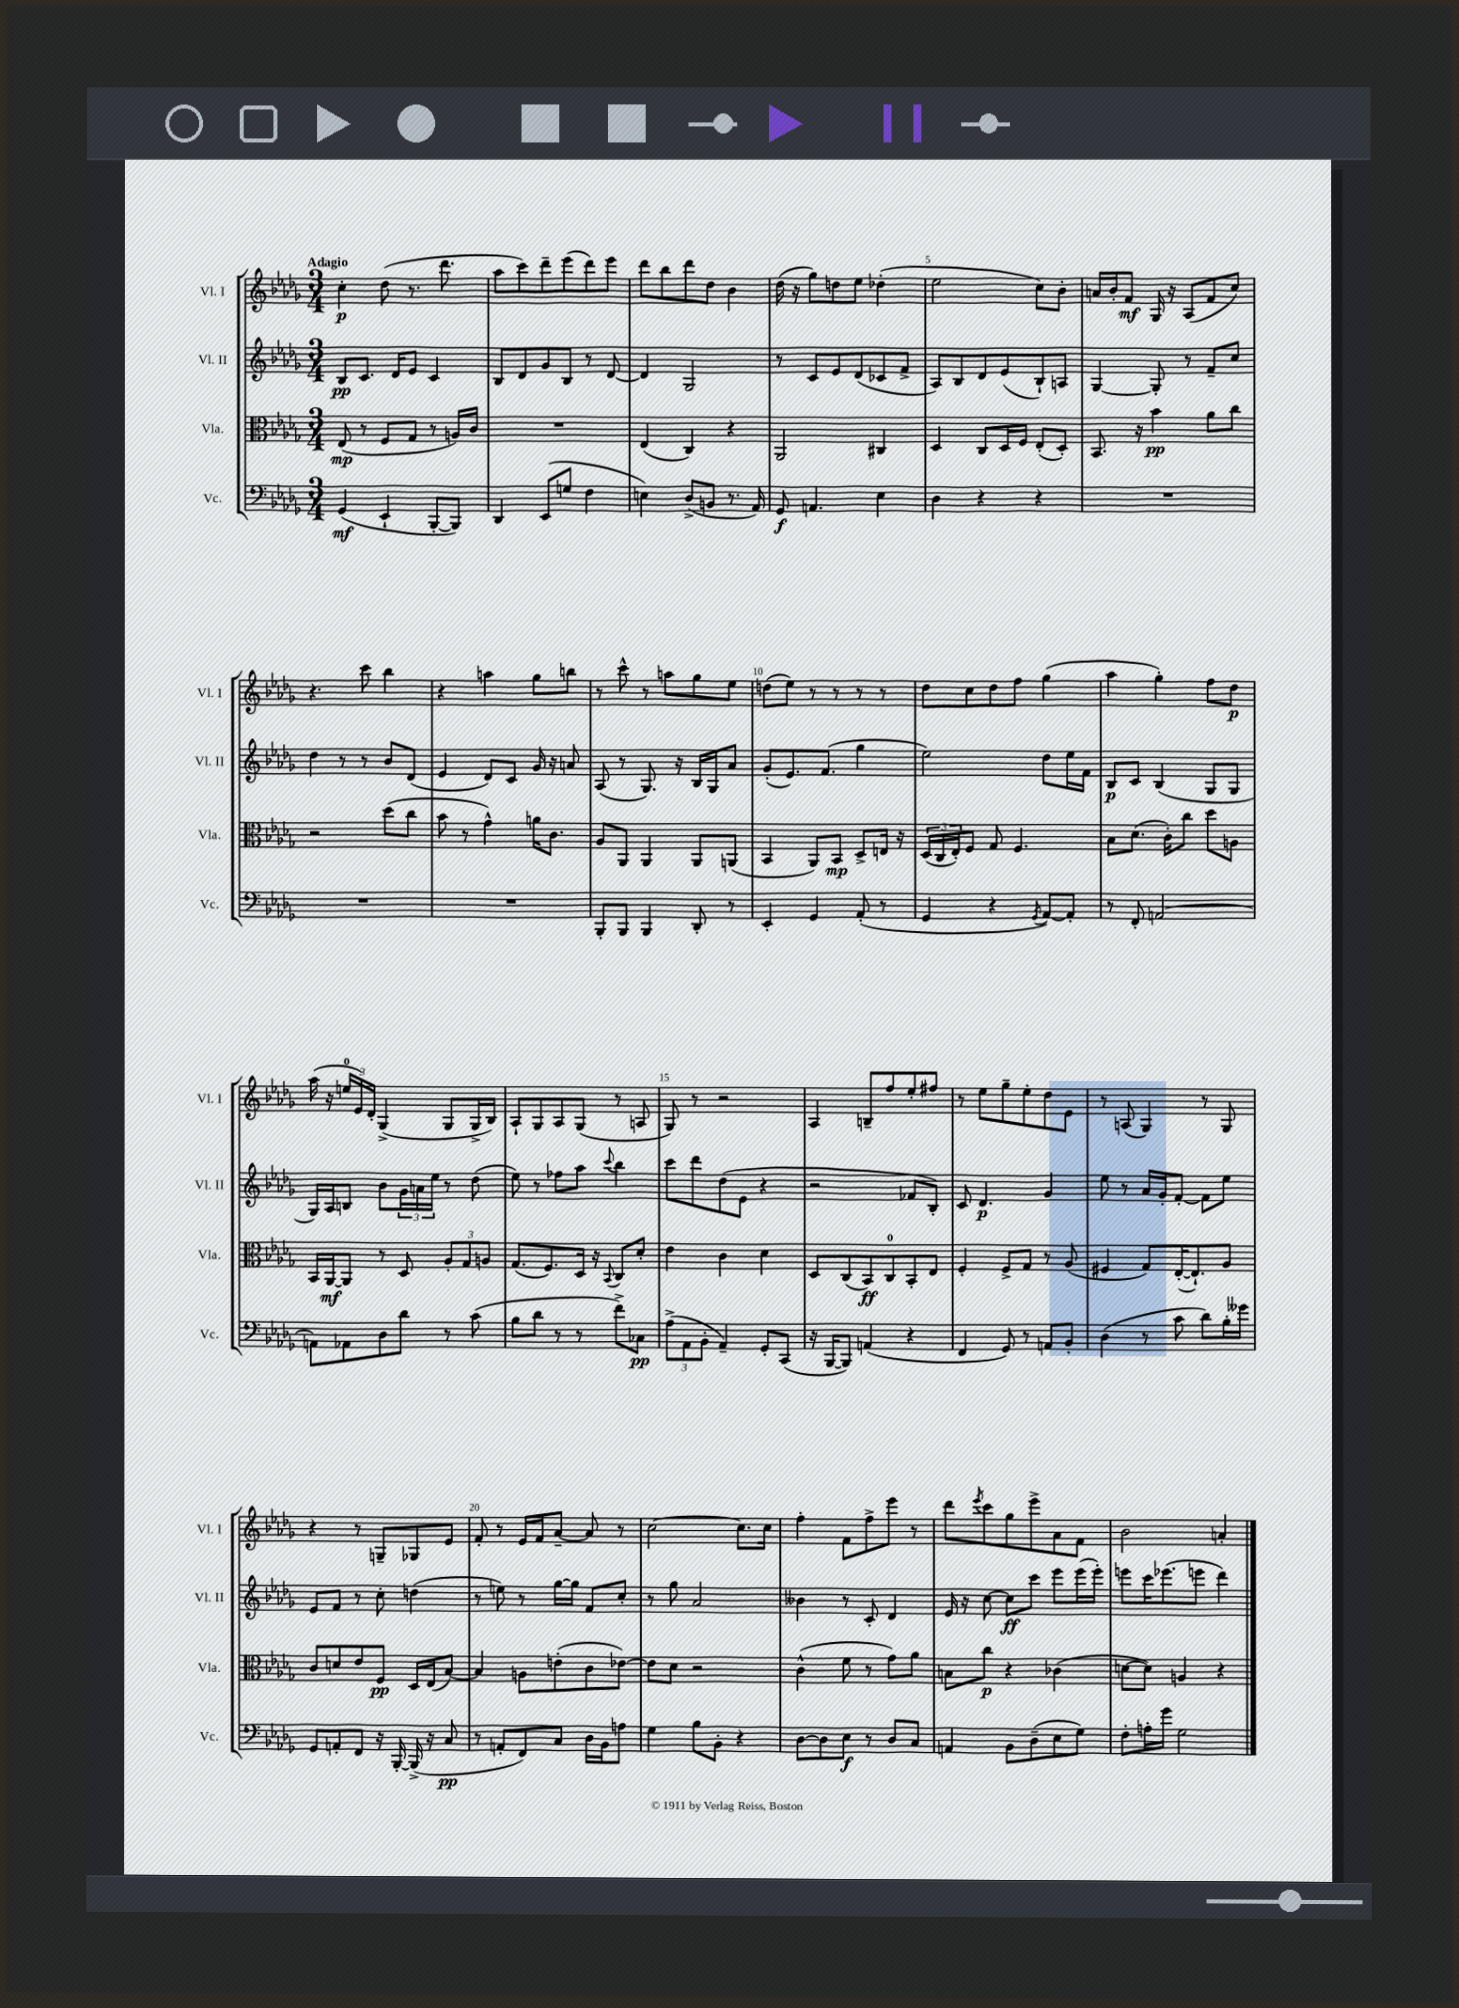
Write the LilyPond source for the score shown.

<<
\new StaffGroup <<
\new Staff = "s0" \with { instrumentName = "Vl. I" shortInstrumentName = "Vl. I" } {
    \clef treble \key des \major \numericTimeSignature \time 3/4 \tempo "Adagio"
    c''4-.\p des''8( r8. des'''8. |
    aes''8 c'''8) des'''8-- ees'''8( des'''8) ees'''8 |
    des'''8 bes''8 des'''8 des''8 bes'4 |
    des''16( r16 ges''8) d''8 ees''8 des''4-.( |
    ees''2 c''8) bes'8-. |
    a'16 bes'16-. f'8\mf ges16 r16 aes8( f'8 c''8) |
    r4. c'''8 bes''4 |
    r4 a''4 ges''8 b''8 |
    r8 c'''8-^ r8 a''8 ges''8 ees''8 |
    d''8( ees''8) r8 r8 r8 r8 |
    des''8 c''8 des''8 f''8 ges''4( |
    aes''4 ges''4-.) f''8 des''8\p |
    aes''16( r16 \tuplet 3/2 { e''16-0 ees'16) des'16-. } ges4->( ges8 ges16-> bes16) |
    aes8-! ges8 aes8 ges8( r8 a8 |
    ges8) r8 r2 |
    aes4 b8-- f''8 ees''8-. fis''8 |
    r8 ees''8 ges''8-- ees''8-. des''8 ees'8 |
    r8 a8( ges4) r8 ges8 |
    r4 r8 g8-- ges8 ees'8 |
    f'8-. r8 ees'16 f'16 aes'8~-- aes'8 r8 |
    c''2~ c''8. c''16 |
    f''4-. f'8 f''8-> ees'''8 r8 |
    des'''8 \acciaccatura { ees'''8 } c'''8 ges''8 ees'''8-> aes'8 f'8 |
    bes'2 a'4-. \bar "|." |
}
\new Staff = "s1" \with { instrumentName = "Vl. II" shortInstrumentName = "Vl. II" } {
    \clef treble \key des \major \numericTimeSignature \time 3/4
    bes8\pp c'8. des'16 ees'8 c'4 |
    bes8 des'8 ges'8 bes8 r8 des'8~ |
    des'4 ges2 |
    r8 c'8 ees'8 des'8( ces'8 f'8-> |
    aes8) bes8 des'8 ees'8( bes8-!) a8 |
    ges4~ ges8-. r8 f'8-- c''8 |
    des''4 r8 r8 bes'8 des'8( |
    ees'4 des'8) c'8 ges'16 r16 a'8 |
    aes8( r8 ges8.) r16 bes16 ges16 aes'8 |
    ges'8-.( ees'8.) f'8.( ges''4 |
    ees''2) des''8 ees''16 f'16 |
    bes8\p c'8 bes4( ges8 ges8 |
    ges16) aes16 b8 bes'8 \tuplet 3/2 { ges'16 a'16 ees''16 } r8 des''8( |
    ees''8) r8 fes''8 aes''8 \appoggiatura { c'''8 } bes''4 |
    c'''8 des'''8 des''8( ees'8 r4 |
    r2 fes'8 bes8-.) |
    c'8 des'4.\p ges'4 |
    ees''8 r8 aes'16 ges'16-. f'8~-. f'8 ees''8 |
    ees'8 f'8 r8 c''8-. d''4( |
    r8 e''8) r8 ges''16~ ges''16 f'8 c''8-. |
    r8 ges''8 aes'2 |
    beses'4 r8 c'8-. des'4 |
    ees'16 r16 c''8~ c''8\ff c'''8 ees'''8 ees'''16( ees'''16-.) |
    e'''8 c'''16 ees'''8.( e'''8 des'''4) \bar "|." |
}
\new Staff = "s2" \with { instrumentName = "Vla." shortInstrumentName = "Vla." } {
    \clef alto \key des \major \numericTimeSignature \time 3/4
    ees8\mp( r8 f8 ges8 r8 a16) c'16 |
    R2. |
    ees4( c4) r4 |
    aes,2 cis4 |
    des4 c8 des16 f16 ees8-.( des8-.) |
    bes,8. r16 bes'4\pp aes'8 c''8 |
    r2 des''8( c''8 |
    bes'8 r8 ges'4-^) a'16 c'8. |
    aes8 aes,8 aes,4 aes,8 a,8( |
    bes,4 aes,8) bes,8\mp des8-> e16 r16 |
    \tuplet 3/2 { des16( c16 ees16-.) } f8 ges8 f4. |
    bes8 des'8.( c'16-.) c''8 des''8 a8 |
    bes,16 aes,16~\mf aes,8 r8 des8 \tuplet 3/2 { aes8-. ges8 a8 } |
    ges8.( f8.) des16 r16 \appoggiatura { bes,8 } c8 des'8-. |
    ees'4 c'4 des'4 |
    des8 c8( bes,8\ff) c8-0 bes,8-. ees8 |
    f4-. f8-> ges8 r8 aes8( |
    fis4 ges8) ees16~-.( ees8.-!) aes8 |
    c'8 d'8 ees'8 f8\pp des16 ees16( bes8~) |
    bes4 a8 e'8-.( c'8 ees'8~) |
    ees'8 des'8 r2 |
    c'4-^( f'8 r8 ges'8) aes'8 |
    b8 c''8\p r4 ces'4( |
    d'8~ d'8) a4 r4 \bar "|." |
}
\new Staff = "s3" \with { instrumentName = "Vc." shortInstrumentName = "Vc." } {
    \clef bass \key des \major \numericTimeSignature \time 3/4
    ges,4\mf( ees,4-! bes,,8~-. bes,,8) |
    des,4 ees,8( g8 f4 |
    e4) des8->( b,8 r8. aes,16) |
    ges,8\f a,4. ees4 |
    des4 r4 r4 |
    R2. |
    R2. |
    R2. |
    bes,,8-. bes,,8 bes,,4 des,8-. r8 |
    ees,4-. ges,4 aes,8-.( r8 |
    ges,4 r4 \acciaccatura { ges,8 } aes,8~) aes,8-. |
    r8 f,8-. a,2~ |
    a,8 aes,8 des8 des'8 r8 c'8( |
    bes8 des'8 r8 r8 f'8->) ces8\pp |
    \tuplet 3/2 { aes8->( aes,8 bes,8-. } aes,4--) ges,8-. c,8( |
    r16 bes,,16~ bes,,8) a,4( r4 |
    f,4 ges,8) r8 a,8 bes,8-. |
    des4( r8 c'8 des'8) bes16-. geses'16 |
    ges,8 a,8-. f,8 r16 bes,,16~-. bes,,16->( r16 c8\pp |
    r8 a,8-. f,8) c8 des16 bes,16 a8 |
    ges4 bes8 bes,8-. r4 |
    des8~ des8 ees8\f r8 des8 c8 |
    a,4 bes,8 des8--( ees8 ges8) |
    f8-. a16-. ges'16 ges2 \bar "|." |
}
>>
>>
\layout { \context { \Score \override BarNumber.break-visibility = ##(#f #t #t) barNumberVisibility = #(every-nth-bar-number-visible 5) } }
